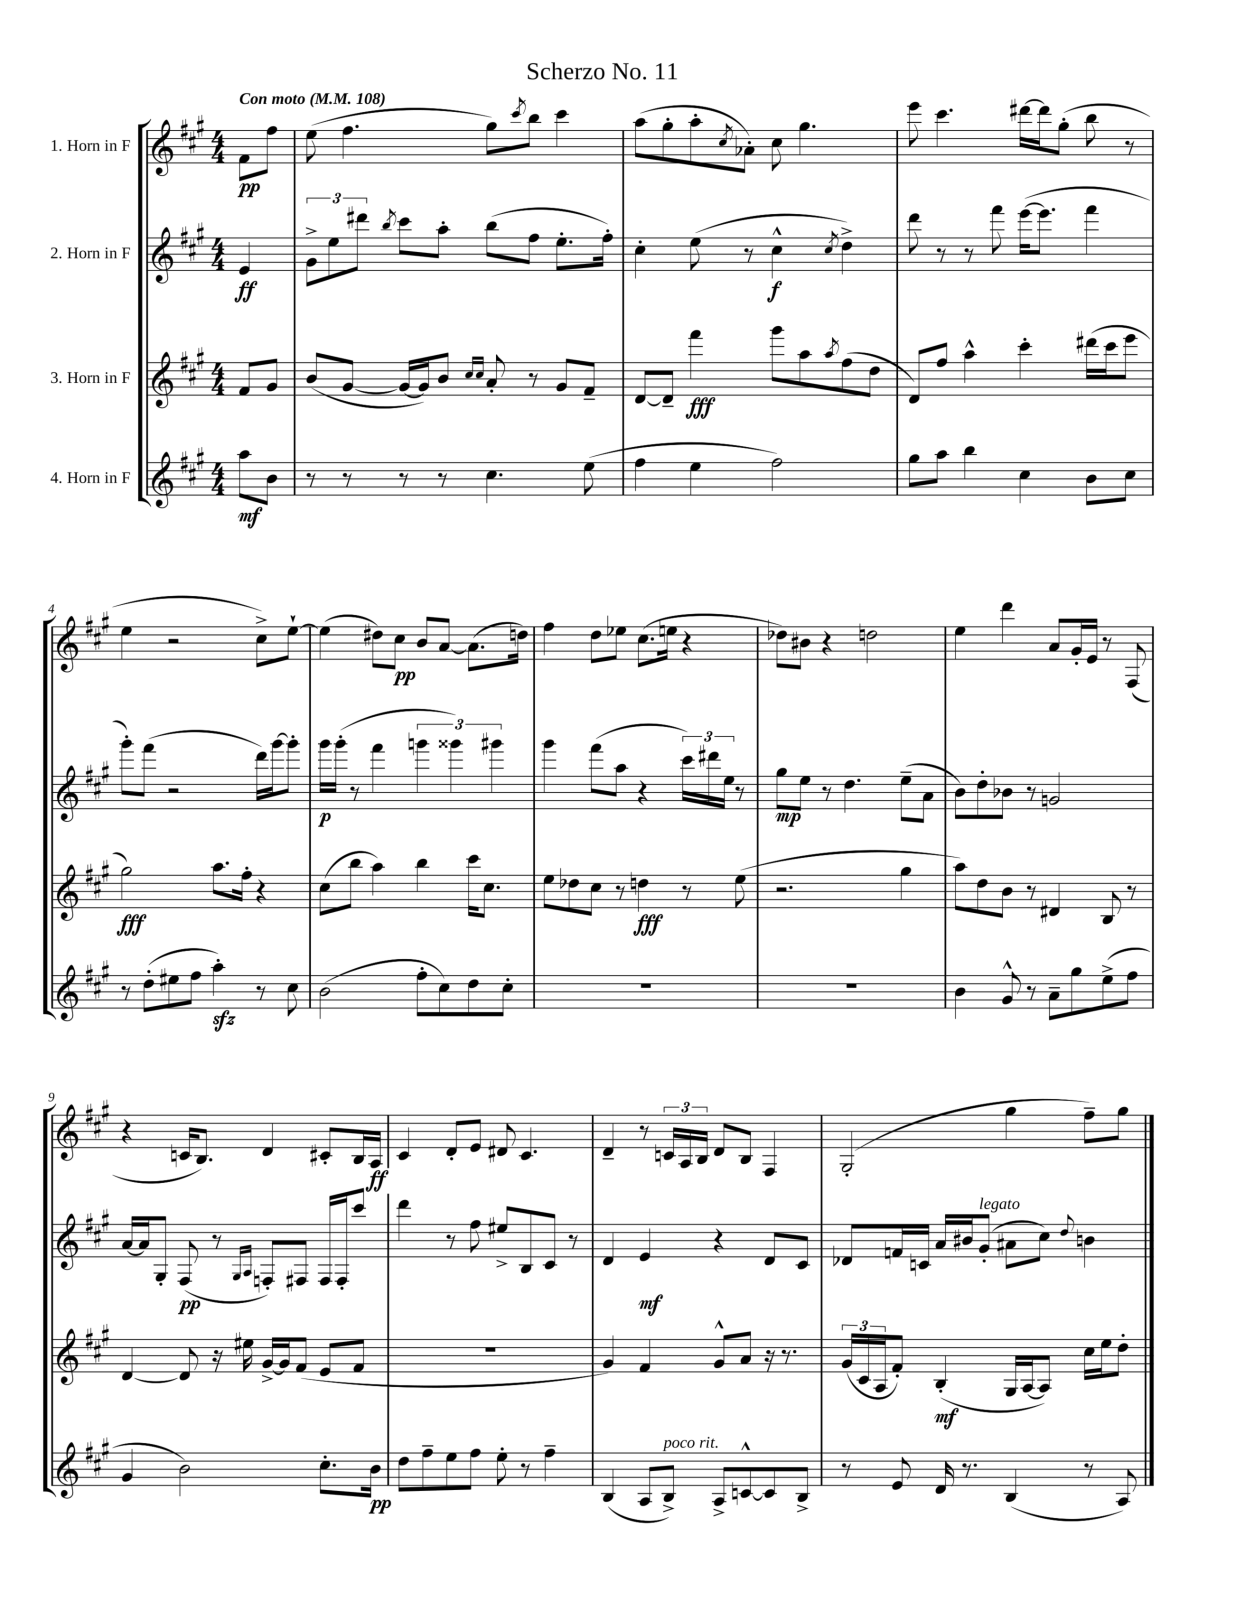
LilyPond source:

\header { title = "Scherzo No. 11" }
<<
\new StaffGroup <<
\new Staff = "s0" \with { instrumentName = "1. Horn in F" } {
    \clef treble \key a \major \numericTimeSignature \time 4/4 \partial 4 \tempo "Con moto" 4 = 108
    fis'8\pp fis''8 |
    e''8( fis''4. gis''8) \acciaccatura { cis'''8 } b''8 cis'''4 |
    a''8( gis''8-. a''8-. \acciaccatura { cis''8 } aes'8-.) cis''8 gis''4. |
    e'''8 cis'''4. dis'''16~ dis'''16 gis''8-.( b''8 r8 |
    e''4 r2 cis''8->) e''8~-! |
    e''4( dis''8) cis''8\pp b'8 a'8~ a'8.( d''16) |
    fis''4 d''8 ees''8 cis''8.( e''16 r4 |
    des''8) bis'8 r4 d''2 |
    e''4 d'''4 a'8 gis'16-. e'16 r8 fis8( |
    r4 c'16 b8.) d'4 cis'8-. b16 a16\ff |
    cis'4 d'8-. e'8 dis'8 cis'4. |
    d'4-- r8 \tuplet 3/2 { c'16 a16 b16 } d'8 b8 fis4 |
    gis2-.( gis''4 fis''8--) gis''8 \bar "|." |
}
\new Staff = "s1" \with { instrumentName = "2. Horn in F" } {
    \clef treble \key a \major \numericTimeSignature \time 4/4 \partial 4
    e'4\ff |
    \tuplet 3/2 { gis'8-> e''8 dis'''8 } \acciaccatura { b''8 } cis'''8 a''8-. b''8( fis''8 e''8.-. fis''16-.) |
    cis''4-. e''8( r8 cis''4-^\f \acciaccatura { cis''8 } d''4->) |
    d'''8 r8 r8 fis'''8 e'''16~( e'''8. fis'''4 |
    gis'''8-.) fis'''8( r2 d'''16) gis'''16~ gis'''8-. |
    gis'''16\p gis'''16-.( r8 fis'''4 \tuplet 3/2 { g'''4 gisis'''4) gis'''4 } |
    gis'''4 fis'''8( a''8 r4 \tuplet 3/2 { cis'''16) dis'''16 e''16 } r8 |
    gis''8\mp e''8 r8 d''4. e''8--( a'8 |
    b'8) d''8-. bes'8 r8 g'2 |
    a'16~ a'16 gis8-. fis8\pp( r8 \grace { gis16 a16 } f8-.) fis8 fis16 fis16-. cis'''8 |
    d'''4 r8 fis''8 eis''8-> b8 cis'8 r8 |
    d'4 e'4\mf r4 d'8 cis'8 |
    des'8 f'16 c'16 a'16 bis'16 gis'8-.^\markup { \italic "legato" }( ais'8 cis''8) \appoggiatura { d''8 } b'4 \bar "|." |
}
\new Staff = "s2" \with { instrumentName = "3. Horn in F" } {
    \clef treble \key a \major \numericTimeSignature \time 4/4 \partial 4
    fis'8 gis'8 |
    b'8( gis'8~ gis'16~ gis'16) b'8 \grace { cis''16 cis''16 } a'8-. r8 gis'8 fis'8-- |
    d'8~ d'8-- fis'''4\fff gis'''8 a''8 \acciaccatura { a''8 } fis''8( d''8 |
    d'8) fis''8 a''4-^ cis'''4-. dis'''16( cis'''16 e'''8 |
    gis''2\fff) a''8. fis''16-. r4 |
    cis''8( b''8 a''4) b''4 cis'''16 cis''8. |
    e''8 des''8 cis''8 r8 d''4\fff r8 e''8( |
    r2. gis''4 |
    a''8) d''8 b'8 r8 dis'4 b8 r8 |
    d'4~ d'8 r16 eis''16 gis'16~-> gis'16 fis'8( e'8 fis'8 |
    R1 |
    gis'4) fis'4 gis'8-^ a'8 r16 r8. |
    \tuplet 3/2 { gis'16( cis'16 a16 } fis'8-.) b4-.\mf( gis16 a16~ a8) cis''16 e''16 d''8-. \bar "|." |
}
\new Staff = "s3" \with { instrumentName = "4. Horn in F" } {
    \clef treble \key a \major \numericTimeSignature \time 4/4 \partial 4
    a''8\mf b'8 |
    r8 r8 r8 r8 cis''4. e''8( |
    fis''4 e''4 fis''2) |
    gis''8 a''8 b''4 cis''4 b'8 cis''8 |
    r8 d''8-.( eis''8 fis''8 a''4-.\sfz) r8 cis''8 |
    b'2( fis''8-. cis''8) d''8 cis''8-. |
    R1 |
    R1 |
    b'4 gis'8-^ r8 a'8-- gis''8 e''8->( fis''8 |
    gis'4 b'2) cis''8.-. b'16\pp |
    d''8 fis''8-- e''8 fis''8 e''8-. r8 fis''4-- |
    b4( a8 b8->^\markup { \italic "poco rit." }) a8-> c'8~-^ c'8 b8-> |
    r8 e'8 d'16 r8. b4( r8 a8) \bar "|." |
}
>>
>>
